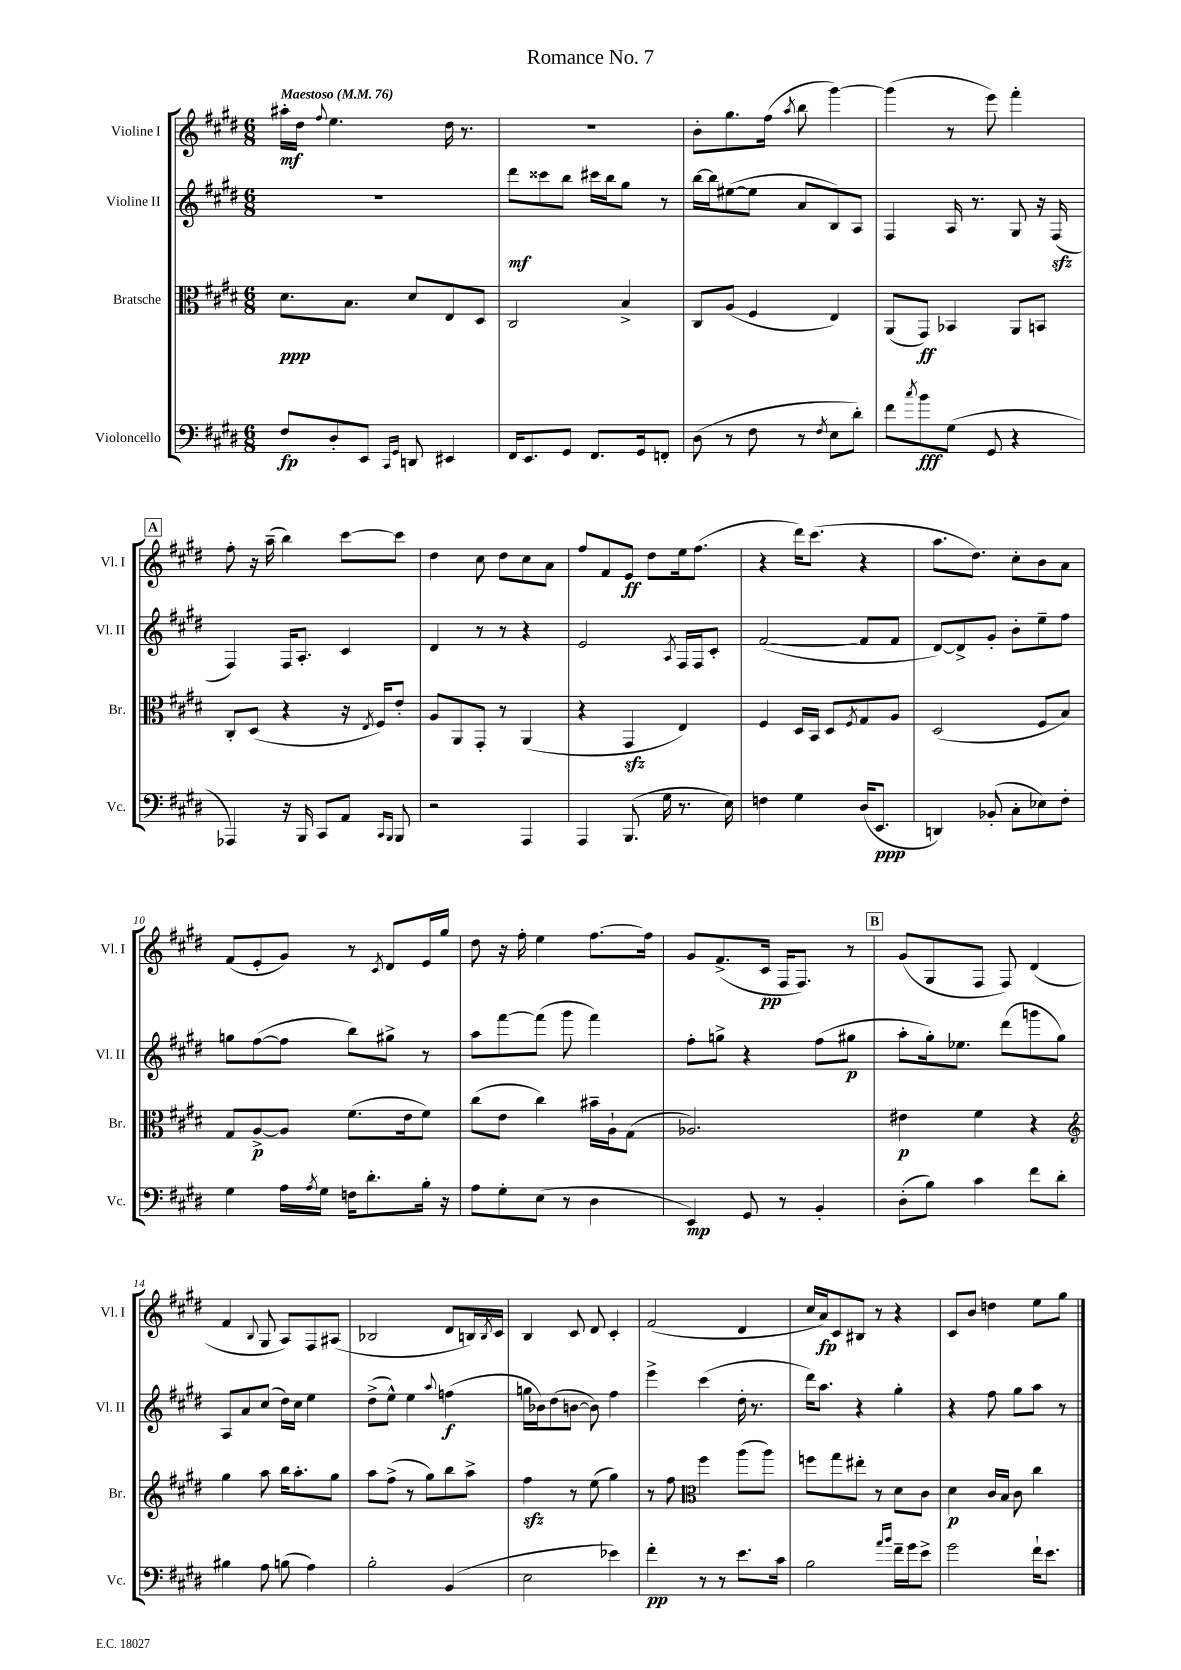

**kern	**kern	**kern	**kern
*staff4	*staff3	*staff2	*staff1
*clefF4	*clefC3	*clefG2	*clefG2
*k[f#c#g#d#]	*k[f#c#g#d#]	*k[f#c#g#d#]	*k[f#c#g#d#]
*M6/8	*M6/8	*M6/8	*M6/8
*MM76	*MM76	*MM76	*MM76
8F#	8.d#	2.r	16aa#'
.	.	.	16dd#
.	.	.	8qqff#
8D#'	.	.	4.ee
.	8.B	.	.
8EE	.	.	.
16qqCC#	.	.	.
16qqGG#	.	.	.
8DD	8d#	.	.
4EE#	8E	.	16dd#
.	.	.	8.r
.	8D#	.	.
=	=	=	=
16FF#	2C#	8ddd#	2.r
8.EE	.	.	.
.	.	8ccc##	.
8GG#	.	8bb	.
8.FF#	.	16ccc#	.
.	.	16bb	.
.	4B^	8gg#	.
16GG#	.	.	.
8FF'	.	8r	.
=	=	=	=
(8D#	8C#	[16bb	8b'
.	.	16bb]	.
8r	(8A	([8ee#	8.gg#
8F#	4F#	8ee#]	.
.	.	.	(16ff#
.	.	.	8qaa
8r	.	8a	8bb
8qF#	.	.	.
8E	4E)	8B)	[4ggg#)
8d#')	.	8A	.
=	=	=	=
8f#	(8AA	4F#	(4ggg#]
8qcc#	.	.	.
8b	8GG#)	.	.
(8G#	4BB-	16A	8r
.	.	8.r	.
8GG#	.	.	8eee)
4r	8AA	8G#	4fff#'
.	8BB	16r	.
.	.	(16F#	.
=	=	=	=
4AAA-)	8C#'	4F#)	8ff#'
.	(8D#	.	16r
.	.	.	(16aa~
16r	4r	16F#	4bb)
16BBB	.	8.A'	.
8CC#	.	.	.
8AA	16r	4c#	[8ccc#
.	8qE	.	.
.	16F#)	.	.
16qqCC#	.	.	.
16qqBBB	.	.	.
8BBB	8e'	.	8ccc#]
=	=	=	=
2r	8A	4d#	4dd#
.	8AA	.	.
.	8GG#'	8r	8cc#
.	8r	8r	8dd#
4AAA	(4AA	4r	8cc#
.	.	.	8a
=	=	=	=
4AAA	4r	2e	8ff#
.	.	.	8f#
(8.BBB	4GG#	.	8e
.	.	.	8dd#
16G#	.	.	.
.	.	8qA	.
8.r	4E)	16F#	16ee
.	.	16F#	(8.ff#
.	.	8c#'	.
16E)	.	.	.
=	=	=	=
4F	4F#	([2f#	4r
4G#	16D#	.	16ddd#)
.	16BB	.	(8.ccc#
.	8D#	.	.
.	8qF#	.	.
(16D#	8G#	8f#]	4r
8.EE	.	.	.
.	8A	8f#	.
=	=	=	=
4DD)	(2D#	[8d#)	8.aa
.	.	8d#^]	.
.	.	.	8.dd#)
(8BB-'	.	8g#'	.
8C#'	.	8b'	8cc#'
8E-)	8F#	8ee~	8b
8F#'	8B)	8ff#	8a
=	=	=	=
4G#	8G#	8gg	(8f#
.	[8A^	([8ff#	8e'
16A	8A]	8ff#]	8g#)
8qA	.	.	.
16G#	.	.	.
16F	(8.f#	8bb)	8r
8.d#'	.	.	.
.	.	.	8qc#
.	.	8gg#^	8d#
.	16e	.	.
16B'	8f#)	8r	16e
16r	.	.	16gg#
=	=	=	=
8A	(8cc#	8aa	8dd#
8G#'	8e	[8fff#	16r
.	.	.	16ff#'
(8E	4cc#)	(8fff#]	4ee
8r	.	8ggg#	.
4D#	16b#~	4fff#)	[8.ff#
.	16A`	.	.
.	(8G#	.	.
.	.	.	16ff#]
=	=	=	=
4EE)	2.A-)	8ff#'	8g#
.	.	8gg^	(8.f#^
8GG#	.	4r	.
.	.	.	16c#
8r	.	.	16F#
.	.	.	8.F#)
4BB'	.	(8ff#	.
.	.	8gg#	8r
=	=	=	=
(8D#'	4e#	8aa'	(8g#
8B)	.	16gg#')	8G#
.	.	8.ee-	.
4c#	4f#	.	8F#
.	.	(8ddd#	8F#)
8f#	4r	8ggg	(4d#
8d#'	.	8gg#)	.
=	=	=	=
*	*clefG2	*	*
4B#	4gg#	8A	4f#
.	.	8a	.
.	.	.	8qqB
8A	8aa	(8cc#	8G#
(8B	16bb	16dd#)	8A)
.	8.aa'	16cc#	.
4A)	.	4ee	8F#
.	8gg#	.	(8A#
=	=	=	=
2B'	8aa	(8dd#^	2B-
.	(8ff#^	8ee^^)	.
.	8r	4ee	.
.	8gg#)	.	.
.	.	8qqaa	.
(4BB	8bb	(4ff	8d#
.	8aa^	.	16B)
.	.	.	8qB
.	.	.	16c#
=	=	=	=
2E	4ff#	16gg	4B
.	.	16b-)	.
.	.	(8dd#	.
.	8r	[8b	8c#
.	(8ee	8b])	8d#
4e-)	4gg#)	4ff#	4c#'
=	=	=	=
4f#'	8r	4eee^	(2f#
.	8ff#	.	.
*	*clefC3	*	*
8r	4ff#	(4ccc#	.
8r	.	.	.
8.e	(8aa	16dd#'	4d#
.	.	8.r	.
.	8aa)	.	.
16c#	.	.	.
=	=	=	=
2B	8ff	16ddd#)	16cc#
.	.	8.aa	16a)
.	8gg#	.	8c#
.	8ee#'	4r	8B#
.	8r	.	8r
16qqa	.	.	.
16qqb	.	.	.
16f#~	8d#	4gg#'	4r
16g#	.	.	.
8e^	8c#	.	.
=	=	=	=
2g#	4d#	4r	8c#
.	.	.	8b
.	16c#	8ff#	4dd
.	16B	.	.
.	8c#	8gg#	.
16f#`	4cc#	8aa	8ee
8.e	.	.	.
.	.	8r	8gg#
==	==	==	==
*-	*-	*-	*-
